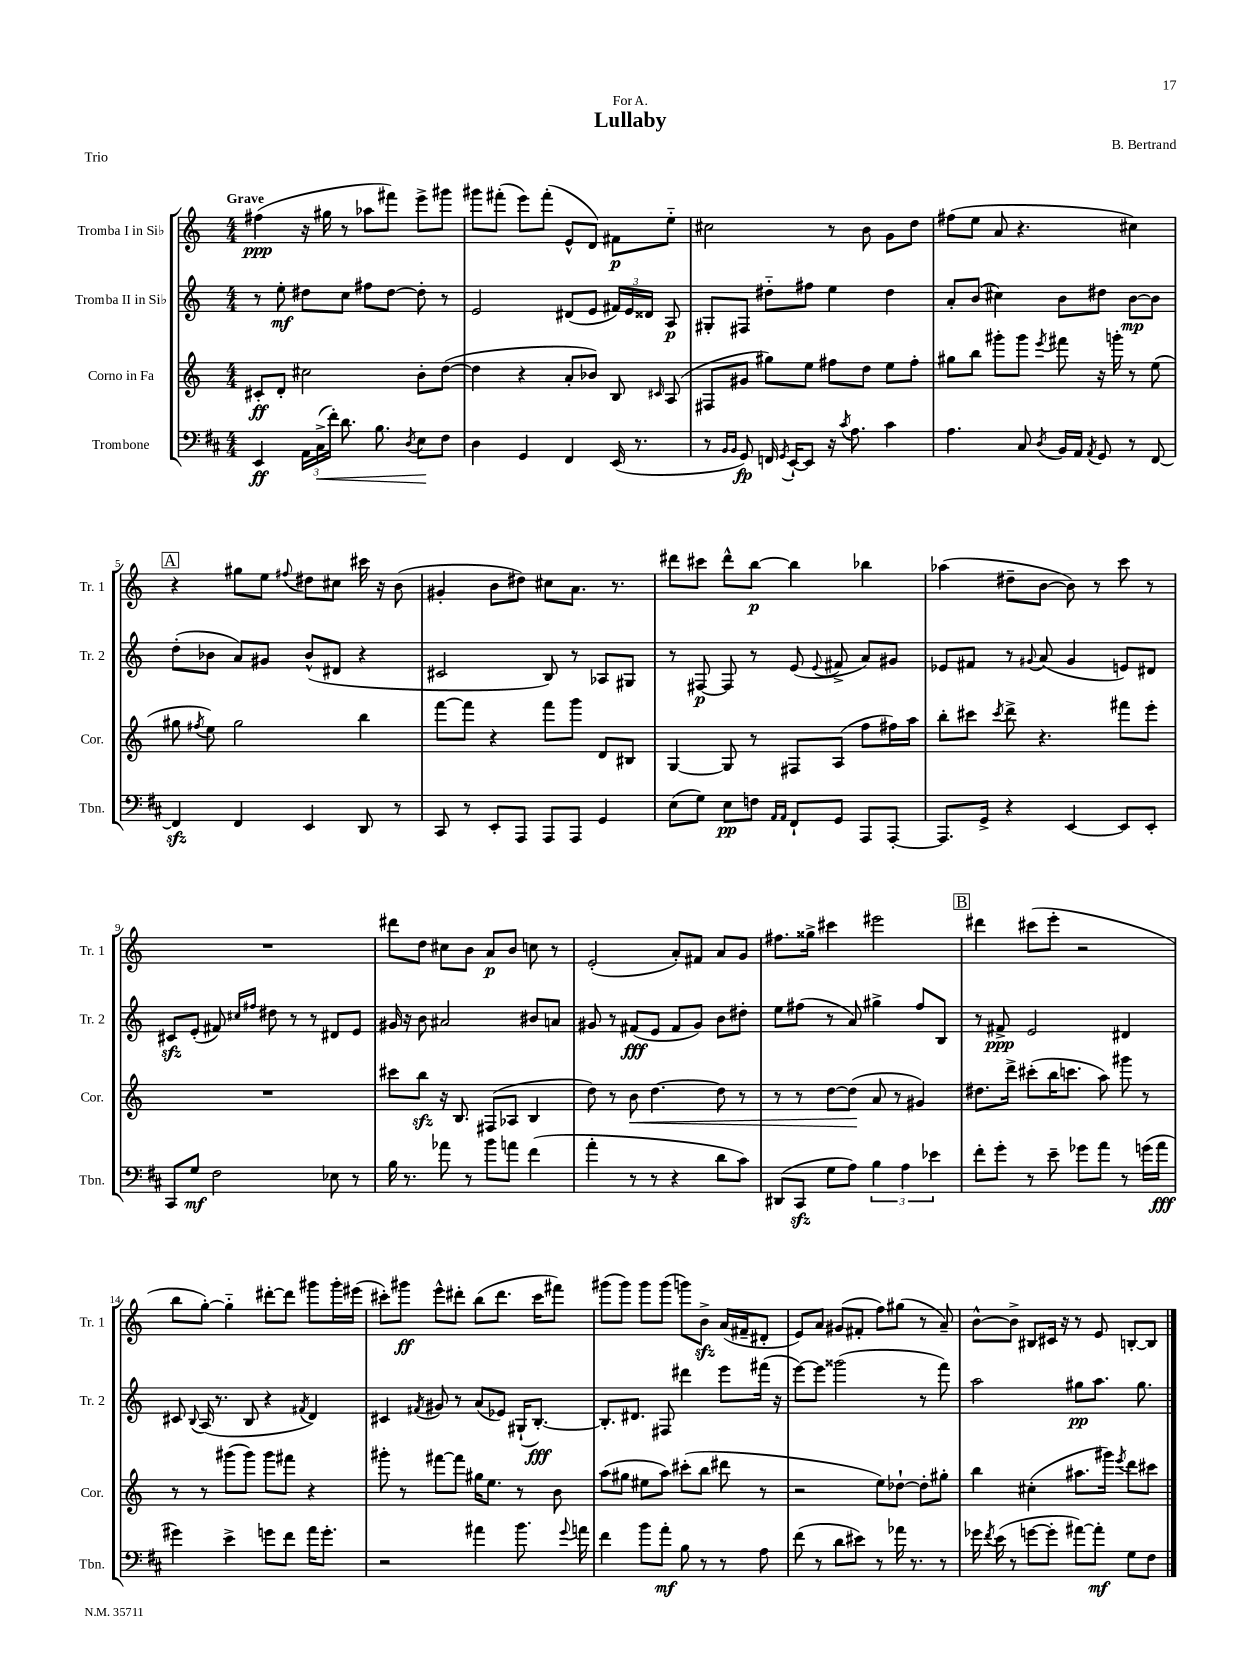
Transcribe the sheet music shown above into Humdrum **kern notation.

**kern	**kern	**kern	**kern
*staff4	*staff3	*staff2	*staff1
*clefF4	*clefG2	*clefG2	*clefG2
*k[f#c#]	*k[]	*k[]	*k[]
*M4/4	*M4/4	*M4/4	*M4/4
4EE	8c#'	8r	(4ff#
.	8d'	8ee'	.
24AA	2cc#	8dd#	16r
(24C#^	.	.	.
.	.	.	16gg#
24f#')	.	.	.
8.d	.	8cc	8r
.	.	8ff#	8aa-
8.B	.	.	.
.	.	[8dd#	8fff#)
8qD	.	.	.
8E	8b'	8dd#']	8eee^
8F#	([8dd	8r	8ggg#
=	=	=	=
4D	4dd]	2e	8ggg#
.	.	.	(8fff#'
4GG	4r	.	8eee)
.	.	.	(8fff#'
4FF#	8a'	(8d#	8e^^
.	8b-)	8e	8d)
(16EE	8B	24f#)	8f#
.	.	24e	.
8.r	.	.	.
.	.	24d##	.
.	16qqc#	.	.
.	(8A	8A	8ee'~
=	=	=	=
8r	8F#	8G#'	2cc#
16qqBB	.	.	.
16qqBB	.	.	.
8GG)	8g#	8F#	.
16FF	8gg#)	8dd#'~	.
8qGG	.	.	.
[16EE`	.	.	.
8EE]	8ee	8ff#	.
16r	8ff#	4ee	8r
8qc#	.	.	.
8.A	.	.	.
.	8dd	.	8b
4c#	8ee	4dd#	8g
.	8ff#'	.	8dd
=	=	=	=
4.A	8gg#	8a'	(8ff#
.	8bb	(8b	8ee
.	8ggg#'	4cc#)	8a
8C#	8ggg#	.	4.r
8qD	8qeee	.	.
16BB	8fff#	8b	.
16AA	.	.	.
8qAA	.	.	.
8GG	16r	8dd#	.
.	16ggg'	.	.
8r	8r	[8b	4cc#)
[8FF#	(8ee	8b]	.
=	=	=	=
4FF#]	8gg#	(8dd'	4r
.	8qff#	.	.
.	8ee)	8b-	.
4FF#	2gg#	8a)	8gg#
.	.	8g#	8ee
.	.	.	8qqff#
4EE	.	(8b-^^	8dd#
.	.	8d#	8cc#
8DD	4bb	4r	16ccc#
.	.	.	16r
8r	.	.	(8b
=	=	=	=
8CC#	[8fff	2c#	4g#'
8r	8fff]	.	.
8EE'	4r	.	8b
8AAA	.	.	8dd#)
8AAA	8fff	8B)	8cc#
8AAA	8ggg	8r	8.a
4GG	8d	8A-	.
.	.	.	8.r
.	8B#	8G#	.
=	=	=	=
(8E	[4G	8r	8ddd#
8G)	.	[8F#	8ccc#
8E	8G]	8F#]	8ddd#^^
8F	8r	8r	[8bb
16qqAA	.	.	.
16qqAA	.	.	.
8FF#`	8F#	(8e	4bb]
.	.	8qqe	.
8GG	(8A	8f#^	.
8AAA	8ff	8a)	4bb-
[8AAA'	16ff#)	8g#	.
.	16aa	.	.
=	=	=	=
8.AAA]	8bb'	8e-	(4aa-
.	8ccc#	8f#	.
16GG^	.	.	.
.	8qccc#	.	.
4r	8ddd^	8r	8dd#~
.	.	8qqg#	.
.	4.r	(8a	[8b
[4EE	.	4g#	8b])
.	.	.	8r
8EE]	8fff#	8e)	8ccc
8EE'	8eee'	8d#	8r
=	=	=	=
8CC#	1r	8c#	1r
8G	.	(8e'	.
2F#	.	8f#)	.
.	.	16qqcc#	.
.	.	16qqff#	.
.	.	8dd#	.
.	.	8r	.
.	.	8r	.
8E-	.	8d#	.
8r	.	8e	.
=	=	=	=
16B	8ccc#	16g#	8ddd#
8.r	.	16r	.
.	8bb	8b	8dd
8a-	16r	2a#	8cc#
.	8.B	.	.
8r	.	.	8b
8b	(8F#	.	8a
8a	8A-	.	8b
(4f#	4B	8b#	8cc
.	.	8a	8r
=	=	=	=
4a'	8dd)	8g#	(2e'
.	8r	8r	.
8r	8b	(8f#	.
8r	[4.dd	8e	.
4r	.	8f#	8a')
.	.	8g#)	8f#
8d	8dd]	8b	8a
8c#)	8r	8dd#'	8g
=	=	=	=
(8DD#	8r	8ee	8.ff#
8CC#	8r	(8ff#	.
.	.	.	16gg##^
8G	[8dd	8r	4ccc#
8A)	(8dd]	8a)	.
6B	8a	4gg#^	2eee#
.	8r	.	.
6A	.	.	.
.	4g#)	8ff#	.
6e-	.	.	.
.	.	8B	.
=	=	=	=
8f#'	8.dd#	8r	4ddd#
8g'	.	8f#^	.
.	16ddd^	.	.
8r	(8ccc#'	2e	(8ccc#
8e~	16bb	.	8eee'
.	8.ccc	.	.
8g-	.	.	2r
8a	8aa)	.	.
8r	8ggg#	4d#	.
(16g	8r	.	.
16a	.	.	.
=	=	=	=
4g#)	8r	8c#	8bb
.	.	8qqB	.
.	8r	(16A	[8gg')
.	.	8.r	.
4e^	(8ggg#	.	4gg'~]
.	8ggg#)	8B	.
8g	8ggg#	4r	[8ddd#'
8f#	8fff#	.	8ddd#]
.	.	8qf#	.
16a	4r	4d)	8ggg#
8.g'	.	.	.
.	.	.	16ggg#'
.	.	.	(16eee#
=	=	=	=
2r	8ggg#'	4c#	8ccc#')
.	8r	.	8ggg#
.	.	8qf#	.
.	[8fff#	8g#	8eee^^
.	8fff#]	8r	8ddd#'
4a#	16gg#	(8a	(8bb
.	8.ee	.	.
.	.	8e-)	8.ddd#
8.b	8r	(16G#`	.
.	.	[8.B')	16ccc#
.	8b	.	8fff#)
8qqg	.	.	.
16a	.	.	.
=	=	=	=
4f#	(8aa	8.B']	(8ggg#
.	8gg#	.	8ggg#)
.	.	8.d#	.
8b	8ee#	.	8ggg#
8a'	8aa)	8F#	(8ggg#
8B	(8ccc#'	4ddd#	8ggg)
8r	8bb	.	8b^
8r	8ddd#	8eee	(16a
.	.	.	16f#~
8A	8r	(16fff#	8d#'
.	.	16r	.
=	=	=	=
(8f#	2r	[8eee)	8e)
8r	.	8eee]	8a
8d	.	(2ggg##	(8g#
8e#)	.	.	8f#'
8r	8ee)	.	8ff)
16a-	[8dd-`	.	(8gg#
8.r	.	.	.
.	8dd-']	8r	8r
8r	8gg#'	8fff)	8a~)
=	=	=	=
16g-	4bb	2aa	[8b^^
8qf#	.	.	.
(16e	.	.	.
8r	.	.	8b^]
[8g	(4cc#'	.	8B#
8g']	.	.	16c#
.	.	.	16r
[8a#)	8.aa#	8gg#	8r
8a#']	.	8.aa	8e
.	16ggg#)	.	.
.	8qeee	.	.
8G	8ddd	.	[8B'
.	.	8.gg#	.
8F#	8ccc#	.	8B]
==	==	==	==
*-	*-	*-	*-
